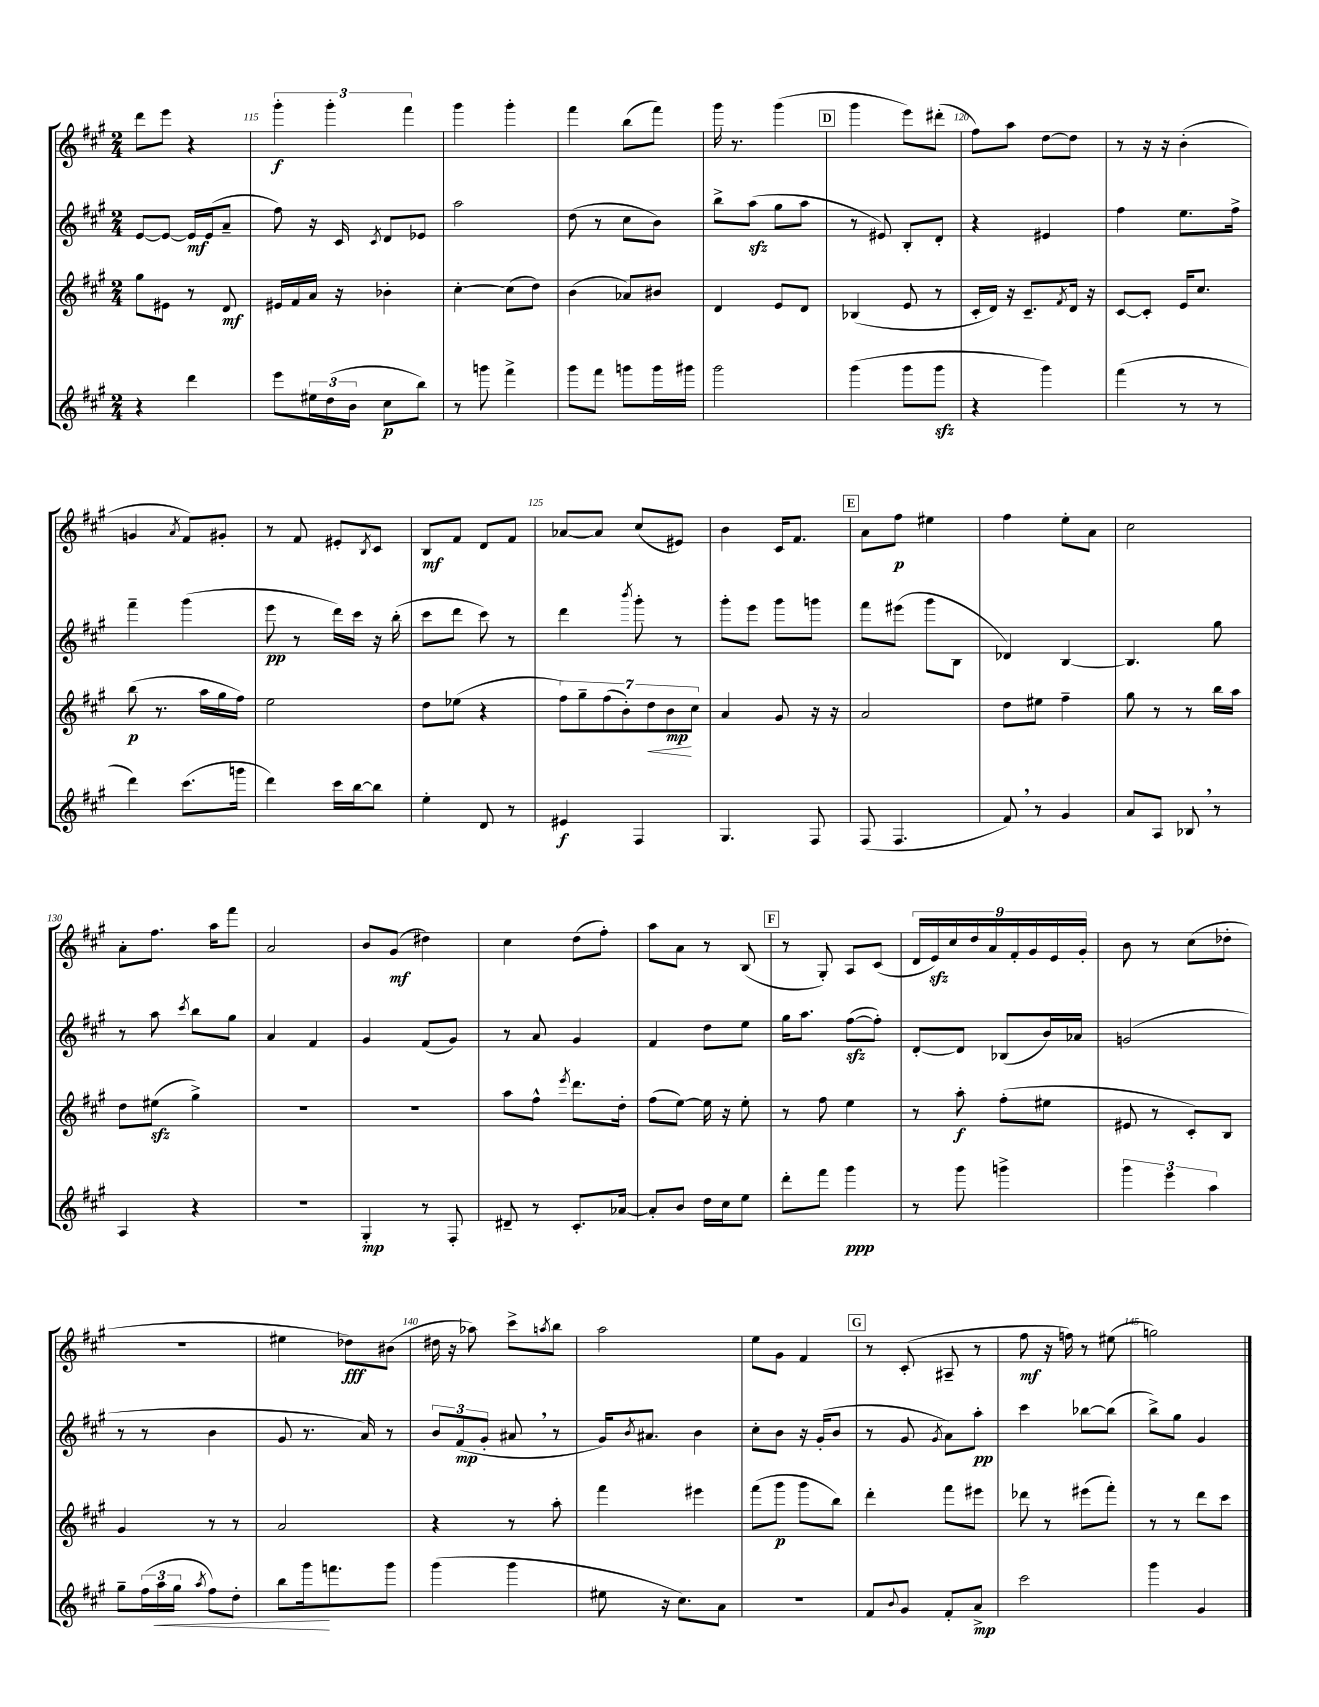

**kern	**dynam	**kern	**dynam	**kern	**dynam	**kern	**dynam
*part4	*part4	*part3	*part3	*part2	*part2	*part1	*part1
*staff4	*staff4	*staff3	*staff3	*staff2	*staff2	*staff1	*staff1
*clefG2	*	*clefG2	*	*clefG2	*	*clefG2	*
*k[f#c#g#]	*	*k[f#c#g#]	*	*k[f#c#g#]	*	*k[f#c#g#]	*
*M2/4	*	*M2/4	*	*M2/4	*	*M2/4	*
=114	=114	=114	=114	=114	=114	=114	=114
4r	.	8gg#\L	.	[8e/L	.	8ddd\L	.
.	.	8e#X\J	.	8e/J_	.	8eee\J	.
4ddd\	.	8r	.	16e/LL]	mf	4r	.
.	.	.	.	(16e/J	.	.	.
.	.	8d/	mf	8a~/J	.	.	.
=115	=115	=115	=115	=115	=115	=115	=115
8eee\L	.	16e#X/LL	.	8ff#\)	.	6ggg#'\	f
.	.	16f#/	.	.	.	.	.
24ee#X\L	.	16a/JJ	.	16r	.	.	.
(24dd\	.	.	.	.	.	6ggg#'\	.
.	.	16r	.	16c#/	.	.	.
24b\JJ	.	.	.	.	.	.	.
.	.	.	.	8qc#/	.	.	.
8cc#\L	p	4b-X'\	.	8d/L	.	.	.
.	.	.	.	.	.	6fff#\	.
8bb\J)	.	.	.	8e-X/J	.	.	.
=116	=116	=116	=116	=116	=116	=116	=116
8r	.	[4cc#'\	.	2aa\	.	4ggg#\	.
8gggn\	.	.	.	.	.	.	.
4fff#^\	.	(8cc#\L]	.	.	.	4ggg#'\	.
.	.	8dd\J)	.	.	.	.	.
=117	=117	=117	=117	=117	=117	=117	=117
8ggg#\L	.	(4b\	.	(8dd\	.	4fff#\	.
8fff#\J	.	.	.	8r	.	.	.
8gggn\L	.	8a-X/L)	.	8cc#\L	.	(8bb\L	.
16ggg\L	.	8b#X/J	.	8b\J)	.	8fff#\J)	.
16ggg#X\JJ	.	.	.	.	.	.	.
=118	=118	=118	=118	=118	=118	=118	=118
2ggg#\	.	4d/	.	8bb^\L	.	16ggg#\	.
.	.	.	.	.	.	8.r	.
.	.	.	.	(8aazz\J	.	.	.
.	.	8e/L	.	8gg#\L	.	(4ggg#\	.
.	.	8d/J	.	8aa\J	.	.	.
!!LO:REH:place=s1:t=D
=119	=119	=119	=119	=119	=119	=119	=119
(4ggg#\	.	(4B-X/	.	8r	.	4ggg#\	.
.	.	.	.	8e#X/)	.	.	.
8ggg#\L	.	8e/	.	8B'/L	.	8eee\L)	.
8ggg#zz\J	.	8r	.	8d'/J	.	(8ddd#X'\J	.
=120	=120	=120	=120	=120	=120	=120	=120
4r	.	16c#'/LL	.	4r	.	8ff#\L)	.
.	.	16d/JJ)	.	.	.	.	.
.	.	16r	.	.	.	8aa\J	.
.	.	8.c#~/L	.	.	.	.	.
4ggg#\)	.	.	.	4e#X/	.	[8dd\L	.
.	.	8qf#/	.	.	.	.	.
.	.	16d/Jk	.	.	.	8dd\J]	.
.	.	16r	.	.	.	.	.
=121	=121	=121	=121	=121	=121	=121	=121
(4fff#\	.	[8c#/L	.	4ff#\	.	8r	.
.	.	8c#'/J]	.	.	.	16r	.
.	.	.	.	.	.	16r	.
8r	.	16e/KL	.	8.ee\L	.	(4b'\	.
.	.	8.cc#/J	.	.	.	.	.
8r	.	.	.	.	.	.	.
.	.	.	.	16ff#^\Jk	.	.	.
!!LO:LB:g=z
=122	=122	=122	=122	=122	=122	=122	=122
4ddd\)	.	(8bb\	p	4fff#~\	.	4gn/	.
.	.	8.r	.	.	.	.	.
.	.	.	.	.	.	8qa/	.
(8.ccc#\L	.	.	.	(4ggg#\	.	8f#/L)	.
.	.	16aa\LL	.	.	.	.	.
.	.	16gg#\	.	.	.	8g#X'/J	.
16gggn\Jk	.	16ff#\JJ)	.	.	.	.	.
=123	=123	=123	=123	=123	=123	=123	=123
4ddd\)	.	2ee\	.	8eee\	pp	8r	.
.	.	.	.	8r	.	8f#/	.
16ccc#\LL	.	.	.	16ddd\LL)	.	8e#X'/L	.
[16bb\J	.	.	.	16ccc#\JJ	.	.	.
.	.	.	.	.	.	8qB/	.
8bb\J]	.	.	.	16r	.	8c#/J	.
.	.	.	.	(16bb'\	.	.	.
=124	=124	=124	=124	=124	=124	=124	=124
4ee'\	.	8dd\L	.	8ccc#\L	.	8B/L	mf
.	.	(8ee-X\J	.	8ddd\J	.	8f#/J	.
8d/	.	4r	.	8ccc#\)	.	8d/L	.
8r	.	.	.	8r	.	8f#/J	.
=125	=125	=125	=125	=125	=125	=125	=125
4e#X/	f	14ff#\L)	.	4ddd\	.	[8a-X/L	.
.	.	14gg#~\	.	.	.	.	.
.	.	.	.	.	.	8a-/J]	.
.	.	(14ff#\	.	.	.	.	.
.	.	14b'\)	.	.	.	.	.
.	.	.	.	8qbbb/	.	.	.
4F#/	.	.	.	8ggg#'\	.	(8cc#/L	.
!	!	!	!LO:HP:b	!	!	!	!
.	.	14dd\	<	.	.	.	.
.	.	14b\	mp	.	.	.	.
.	.	.	.	8r	.	8e#X/J)	.
.	.	14cc#\J	[	.	.	.	.
=126	=126	=126	=126	=126	=126	=126	=126
4.G#/	.	4a/	.	8ggg#'\L	.	4b\	.
.	.	.	.	8eee\J	.	.	.
.	.	8g#/	.	8ggg#\L	.	16c#/KL	.
.	.	.	.	.	.	8.f#/J	.
8F#/	.	16r	.	8gggn\J	.	.	.
.	.	16r	.	.	.	.	.
!!LO:REH:place=s1:t=E
=127	=127	=127	=127	=127	=127	=127	=127
(8F#/	.	2a/	.	8fff#\L	.	8a\L	.
4.F#/	.	.	.	(8eee#X\J	.	8ff#\J	p
.	.	.	.	8ggg#\L	.	4ee#X\	.
.	.	.	.	8B\J	.	.	.
=128	=128	=128	=128	=128	=128	=128	=128
8f#,/)	.	8dd\L	.	4d-X/)	.	4ff#\	.
8r	.	8ee#X\J	.	.	.	.	.
4g#/	.	4ff#~\	.	[4B/	.	8ee'\L	.
.	.	.	.	.	.	8a\J	.
=129	=129	=129	=129	=129	=129	=129	=129
8a/L	.	8gg#\	.	4.B/]	.	2cc#\	.
8A/J	.	8r	.	.	.	.	.
8B-X,/	.	8r	.	.	.	.	.
8r	.	16bb\LL	.	8gg#\	.	.	.
.	.	16aa\JJ	.	.	.	.	.
!!LO:LB:g=z
=130	=130	=130	=130	=130	=130	=130	=130
4A/	.	8dd\L	.	8r	.	8a'\L	.
.	.	(8ee#Xzz\J	.	8aa\	.	8.ff#\J	.
.	.	.	.	8qccc#/	.	.	.
4r	.	4gg#^\)	.	8bb\L	.	.	.
.	.	.	.	.	.	16aa\KL	.
.	.	.	.	8gg#\J	.	8fff#\J	.
=131	=131	=131	=131	=131	=131	=131	=131
2r	.	2r	.	4a/	.	2a/	.
.	.	.	.	4f#/	.	.	.
=132	=132	=132	=132	=132	=132	=132	=132
4G#'/	mp	2r	.	4g#/	.	8b/L	.
.	.	.	.	.	.	(8g#/J	mf
8r	.	.	.	(8f#/L	.	4dd#X\)	.
8F#'/	.	.	.	8g#/J)	.	.	.
=133	=133	=133	=133	=133	=133	=133	=133
8d#X~/	.	8aa\L	.	8r	.	4cc#\	.
8r	.	8ff#^^\J	.	8a/	.	.	.
.	.	8qeee/	.	.	.	.	.
8.c#'/L	.	8.ddd\L	.	4g#/	.	(8dd\L	.
.	.	.	.	.	.	8ff#'\J)	.
[16a-X/Jk	.	16dd'\Jk	.	.	.	.	.
=134	=134	=134	=134	=134	=134	=134	=134
8a-'/L]	.	(8ff#\L	.	4f#/	.	8aa\L	.
8b/J	.	[8ee\J)	.	.	.	8a\J	.
16dd\LL	.	16ee\]	.	8dd\L	.	8r	.
16cc#\J	.	16r	.	.	.	.	.
8ee\J	.	8ee'\	.	8ee\J	.	(8B/	.
!!LO:REH:place=s1:t=F
=135	=135	=135	=135	=135	=135	=135	=135
8ddd'\L	.	8r	.	16gg#\KL	.	8r	.
.	.	.	.	8.aa\J	.	.	.
8fff#\J	.	8ff#\	.	.	.	8G#'/)	.
4ggg#\	ppp	4ee\	.	([8ff#zz\L	.	8A/L	.
.	.	.	.	8ff#'\J])	.	(8c#/J	.
=136	=136	=136	=136	=136	=136	=136	=136
8r	.	8r	.	[8d'/L	.	18d/LL	.
.	.	.	.	.	.	18ezz/)	.
.	.	.	.	.	.	18cc#/	.
8ggg#\	.	8aa'\	f	8d/J]	.	.	.
.	.	.	.	.	.	18dd/	.
.	.	.	.	.	.	18a/	.
4gggn^\	.	(8ff#'\L	.	(8B-X/L	.	.	.
.	.	.	.	.	.	18f#'/	.
.	.	.	.	.	.	18g#/	.
.	.	8ee#X\J	.	16b/L)	.	.	.
.	.	.	.	.	.	18e/	.
.	.	.	.	16a-X/JJ	.	.	.
.	.	.	.	.	.	18g#'/JJ	.
=137	=137	=137	=137	=137	=137	=137	=137
6ggg#\	.	8e#X/	.	(2gn/	.	8b\	.
.	.	8r	.	.	.	8r	.
6eee\	.	.	.	.	.	.	.
.	.	8c#'/L)	.	.	.	(8cc#\L	.
6aa\	.	.	.	.	.	.	.
.	.	8B/J	.	.	.	8dd-X'\J	.
!!LO:LB:g=z
=138	=138	=138	=138	=138	=138	=138	=138
8gg#~\L	.	4g#/	.	8r	.	2r	.
(24ff#\L	.	.	.	8r	.	.	.
!	!LO:HP:b	!	!	!	!	!	!
24aa\	<	.	.	.	.	.	.
24gg#\JJ	.	.	.	.	.	.	.
8qaa/	.	.	.	.	.	.	.
8ff#\L)	.	8r	.	4b\	.	.	.
8dd'\J	.	8r	.	.	.	.	.
=139	=139	=139	=139	=139	=139	=139	=139
8bb\L	.	2a/	.	8g#/	.	4ee#X\	.
16ggg#\k	.	.	.	8.r	.	.	.
8.fffn\	[	.	.	.	.	.	.
.	.	.	.	.	.	8dd-X\L)	fff
.	.	.	.	16a/)	.	.	.
8ggg#\J	.	.	.	8r	.	(8b#X\J	.
=140	=140	=140	=140	=140	=140	=140	=140
(4ggg#\	.	4r	.	12b/L	.	16dd#X\	.
.	.	.	.	.	.	16r	.
.	.	.	.	(12f#/	mp	.	.
.	.	.	.	.	.	8aa-X\)	.
.	.	.	.	12g#'/J	.	.	.
4ggg#\	.	8r	.	8a#X,/	.	8ccc#^\L	.
.	.	.	.	.	.	8qaan/	.
.	.	8aa'\	.	8r	.	8bb\J	.
=141	=141	=141	=141	=141	=141	=141	=141
8ee#X\	.	4fff#\	.	16g#/KL)	.	2aa\	.
.	.	.	.	8qb/	.	.	.
.	.	.	.	8.a#X/J	.	.	.
16r	.	.	.	.	.	.	.
8.cc#\L)	.	.	.	.	.	.	.
.	.	4eee#X\	.	4b\	.	.	.
8a\J	.	.	.	.	.	.	.
=142	=142	=142	=142	=142	=142	=142	=142
2r	.	(8fff#\L	.	8cc#'\L	.	8ee\L	.
.	.	8ggg#\J	p	8b\J	.	8g#\J	.
.	.	8ggg#\L	.	16r	.	4f#/	.
.	.	.	.	(16g#'/KL	.	.	.
.	.	8bb\J)	.	8b/J	.	.	.
!!LO:REH:place=s1:t=G
=143	=143	=143	=143	=143	=143	=143	=143
8f#/L	.	4ddd'\	.	8r	.	8r	.
8qqb/	.	.	.	.	.	.	.
8g#/J	.	.	.	8g#/	.	(8c#'/	.
.	.	.	.	8qg#/	.	.	.
8f#'/L	.	8fff#\L	.	8a\L)	.	8A#X~/	.
8a^/J	mp	8eee#X\J	.	8aa'\J	pp	8r	.
=144	=144	=144	=144	=144	=144	=144	=144
2ccc#\	.	8ddd-X\	.	4ccc#\	.	8ff#\	mf
.	.	8r	.	.	.	16r	.
.	.	.	.	.	.	16ffn\)	.
.	.	(8eee#X\L	.	[8bb-X\L	.	8r	.
.	.	8fff#'\J)	.	(8bb-\J]	.	(8ee#X\	.
=145	=145	=145	=145	=145	=145	=145	=145
4ggg#\	.	8r	.	8bb^\L)	.	2ggn\)	.
.	.	8r	.	8gg#\J	.	.	.
4g#/	.	8ddd\L	.	4g#/	.	.	.
.	.	8ccc#\J	.	.	.	.	.
==	==	==	==	==	==	==	==
*-	*-	*-	*-	*-	*-	*-	*-
